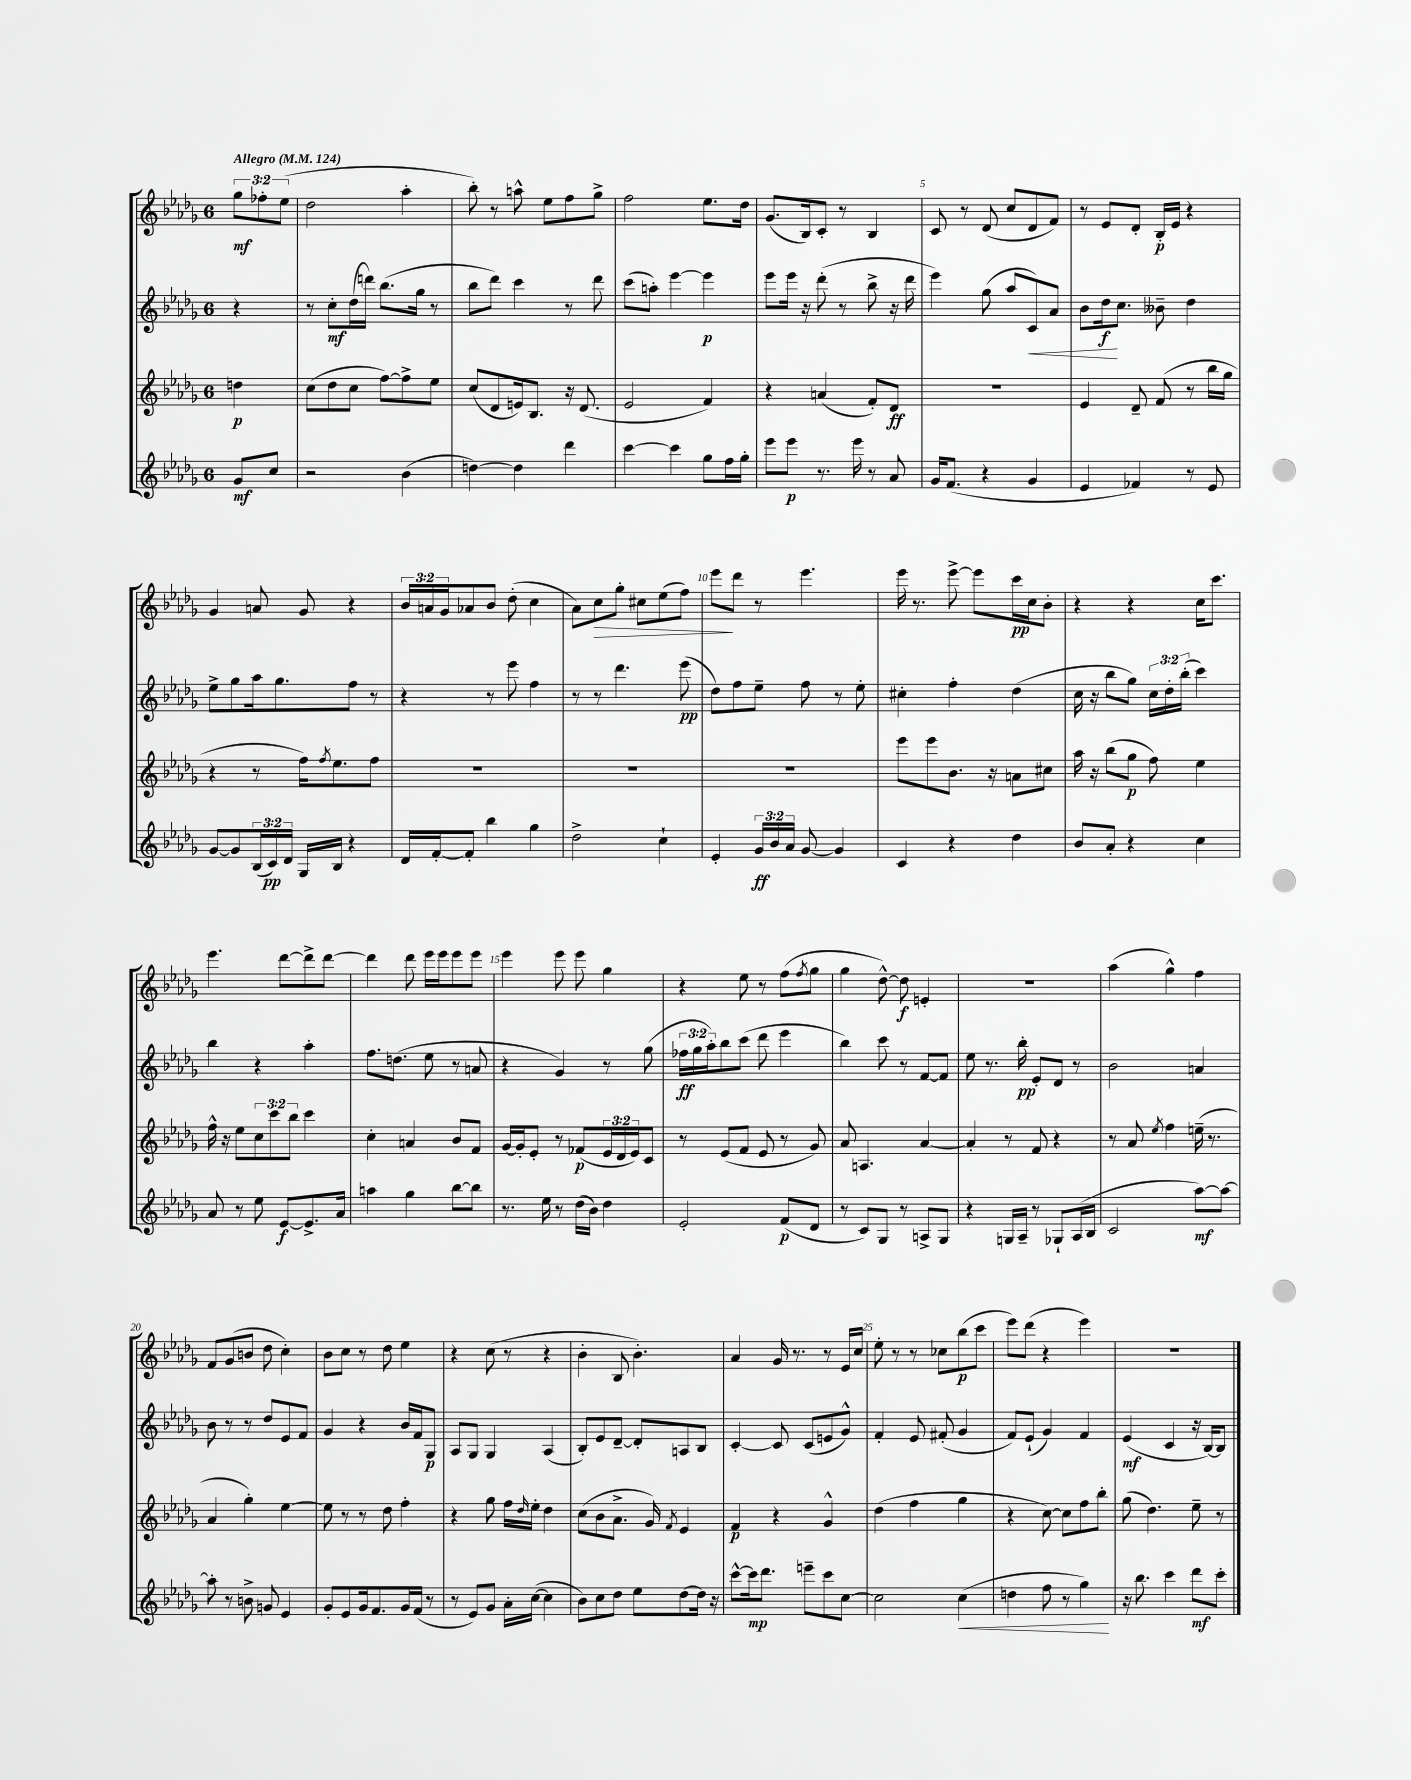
<<
\new StaffGroup <<
\new Staff = "s0" {
    \clef treble \key des \major \once \override Staff.TimeSignature.style = #'single-digit \time 6/8 \override Staff.TupletNumber.text = #tuplet-number::calc-fraction-text \partial 4 \tempo "Allegro" 4 = 124
    \tuplet 3/2 { ges''8\mf fes''8-. ees''8( } |
    des''2 aes''4-. |
    bes''8-.) r8 a''8-^ ees''8 f''8 ges''8-> |
    f''2 ees''8. des''16 |
    ges'8.( bes16) c'8-. r8 bes4 |
    c'8 r8 des'8( c''8 des'8 f'8) |
    r8 ees'8 des'8-. bes16-.\p ees'16 r4 |
    ges'4 a'8 ges'8 r4 |
    \tuplet 3/2 { bes'16 a'16 ges'16 } aes'8 bes'8 des''8-.( c''4 |
    aes'8) c''8\> ges''8-. cis''8 ees''8( f''8) |
    ees'''8\! des'''8 r8 ees'''4. |
    ees'''16 r8. ees'''8~-> ees'''8 c'''16\pp c''16 bes'8-. |
    r4 r4 c''16 c'''8. |
    ees'''4. des'''8~ des'''8-> des'''8~ |
    des'''4 des'''8 ees'''16 ees'''16 ees'''8 ees'''8 |
    ees'''4 ees'''8 ees'''8 ges''4 |
    r4 ees''8 r8 f''8( \acciaccatura { f''8 } ges''8 |
    ges''4 des''8~-^) des''8\f e'4-. |
    R2. |
    aes''4( ges''4-^) f''4 |
    f'8 ges'8( b'8 des''8 c''4-.) |
    bes'8 c''8 r8 des''8 ees''4 |
    r4 c''8( r8 r4 |
    bes'4-. bes8 bes'4.-.) |
    aes'4 ges'16 r8. r8 ees'16 c''16 |
    ees''8-. r8 r8 ces''8 bes''8\p( c'''8 |
    ees'''8) des'''8( r4 ees'''4) |
    R2. \bar "|." |
}
\new Staff = "s1" {
    \clef treble \key des \major \once \override Staff.TimeSignature.style = #'single-digit \time 6/8 \override Staff.TupletNumber.text = #tuplet-number::calc-fraction-text \partial 4
    r4 |
    r8 c''8-.\mf des''16( d'''16) bes''8.( ges''16 r8 |
    bes''8 des'''8) c'''4 r8 des'''8 |
    c'''8( a''8-.) ees'''4~ ees'''4\p |
    ees'''8 ees'''16 r16 des'''8-.( r8 bes''8-> r16 des'''16 |
    ees'''4) ges''8( aes''8 c'8\<) aes'8 |
    bes'8 des''16\f\! c''8. beses'8-- des''4 |
    ees''8-> ges''8 aes''16 ges''8. f''8 r8 |
    r4 r8 ees'''8 f''4 |
    r8 r8 des'''4. ees'''8\pp( |
    des''8) f''8 ees''8-- f''8 r8 ees''8-. |
    cis''4-. f''4-. des''4( |
    c''16 r16 bes''8 ges''8) \tuplet 3/2 { c''16 des''16-. bes''16-.( } c'''4) |
    bes''4 r4 aes''4-. |
    f''8. d''8.( ees''8 r8 a'8 |
    r4 ges'4) r8 ges''8( |
    \tuplet 3/2 { fes''16\ff ges''16 aes''16-.) } bes''8 c'''8( des'''8 ees'''4 |
    bes''4) c'''8 r8 f'8~ f'8 |
    ees''8 r8. bes''16-.\pp ees'8-. des'8 r8 |
    bes'2 a'4 |
    bes'8 r8 r8 des''8 ees'8 f'8 |
    ges'4 r4 bes'16 f'16 ges8\p |
    aes8 ges8 ges4 aes4( |
    bes8-.) ees'8 des'8~-- des'8-. a8 bes8 |
    c'4~-. c'8 c'8( e'8 ges'8-^) |
    f'4-. ees'8 fis'8-.( ges'4 |
    f'8) ees'8-!( ges'4) f'4 |
    ees'4\mf( c'4 r16 bes16~) bes8 \bar "|." |
}
\new Staff = "s2" {
    \clef treble \key des \major \once \override Staff.TimeSignature.style = #'single-digit \time 6/8 \override Staff.TupletNumber.text = #tuplet-number::calc-fraction-text \partial 4
    d''4\p |
    c''8( des''8 c''8 f''8~) f''8-> ees''8 |
    c''8( des'8 e'16) bes8. r16 des'8.( |
    ees'2 f'4) |
    r4 a'4( f'8-.) des'8\ff |
    R2. |
    ees'4 des'8-- f'8( r8 bes''16 ges''16 |
    r4 r8 f''16) \acciaccatura { f''8 } ees''8. f''8 |
    R2. |
    R2. |
    R2. |
    ees'''8 ees'''8 bes'8. r16 a'8 cis''8 |
    aes''16 r16 bes''8( ges''8\p f''8) ees''4 |
    f''16-^ r16 ees''8 \tuplet 3/2 { c''8 c'''8 bes''8 } c'''4 |
    c''4-. a'4 bes'8 f'8 |
    ges'16~ ges'16-. ees'8-. r8 fes'8\p( \tuplet 3/2 { ees'16 des'16 ees'16) } c'8 |
    r8 ees'8( f'8 ees'8 r8 ges'8) |
    aes'8 a4. aes'4~ |
    aes'4-. r8 f'8 r4 |
    r8 aes'8 \acciaccatura { ees''8 } f''4 e''16--( r8. |
    aes'4 ges''4-.) ees''4~ |
    ees''8 r8 r8 des''8 f''4-. |
    r4 ges''8 f''16 \grace { des''16 } ees''16-. des''4 |
    c''8( bes'8 aes'8.-> ges'16) \acciaccatura { f'8 } ees'4 |
    f'4\p r4 ges'4-^ |
    des''4( f''4 ges''4 |
    r4 c''8~) c''8 f''8 bes''8-. |
    ges''8( des''4.) ees''8-- r8 \bar "|." |
}
\new Staff = "s3" {
    \clef treble \key des \major \once \override Staff.TimeSignature.style = #'single-digit \time 6/8 \override Staff.TupletNumber.text = #tuplet-number::calc-fraction-text \partial 4
    ges'8\mf c''8 |
    r2 bes'4( |
    d''4~) d''4 des'''4 |
    c'''4~ c'''4 ges''8 f''16 ges''16-. |
    ees'''8 ees'''8\p r8. ees'''16 r8 aes'8 |
    ges'16 f'8.( r4 ges'4 |
    ees'4 fes'4) r8 ees'8 |
    ges'8~ ges'8 \tuplet 3/2 { bes16( c'16\pp) des'16 } ges16 bes16 r4 |
    des'16 f'16~-. f'8-. bes''4 ges''4 |
    des''2-> c''4-! |
    ees'4-. \tuplet 3/2 { ges'16\ff bes'16 aes'16 } ges'8~ ges'4 |
    c'4 r4 des''4 |
    bes'8 aes'8-. r4 c''4 |
    aes'8 r8 ees''8 ees'8~\f ees'8.-> aes'16 |
    a''4 ges''4 bes''8~ bes''8 |
    r8. ees''16 r8 des''16( bes'16) des''4 |
    ees'2-. f'8\p( des'8 |
    r8 c'8) ges8 r8 a8-> ges8 |
    r4 g16 aes16-- r8 ges8-! aes16( bes16 |
    c'2 aes''8~\mf) aes''8~ |
    aes''8-. r8 b'8-> g'8 ees'4 |
    ges'8-. ees'8 ges'16 f'8. ges'16 f'16( r8 |
    r8 ees'8) ges'8 aes'16-. c''16~( c''4 |
    bes'8) c''8 des''8 ees''8 des''8~ des''16 r16 |
    c'''8~-^ c'''16\mp des'''8. e'''8-- c'''8 c''8~ |
    c''2 c''4\<( |
    d''4 f''8 r8 ges''4\!) |
    r16 bes''8. c'''4 des'''8\mf c'''8-. \bar "|." |
}
>>
>>
\layout { \context { \Score \override BarNumber.break-visibility = ##(#f #t #t) barNumberVisibility = #(every-nth-bar-number-visible 5) } }
